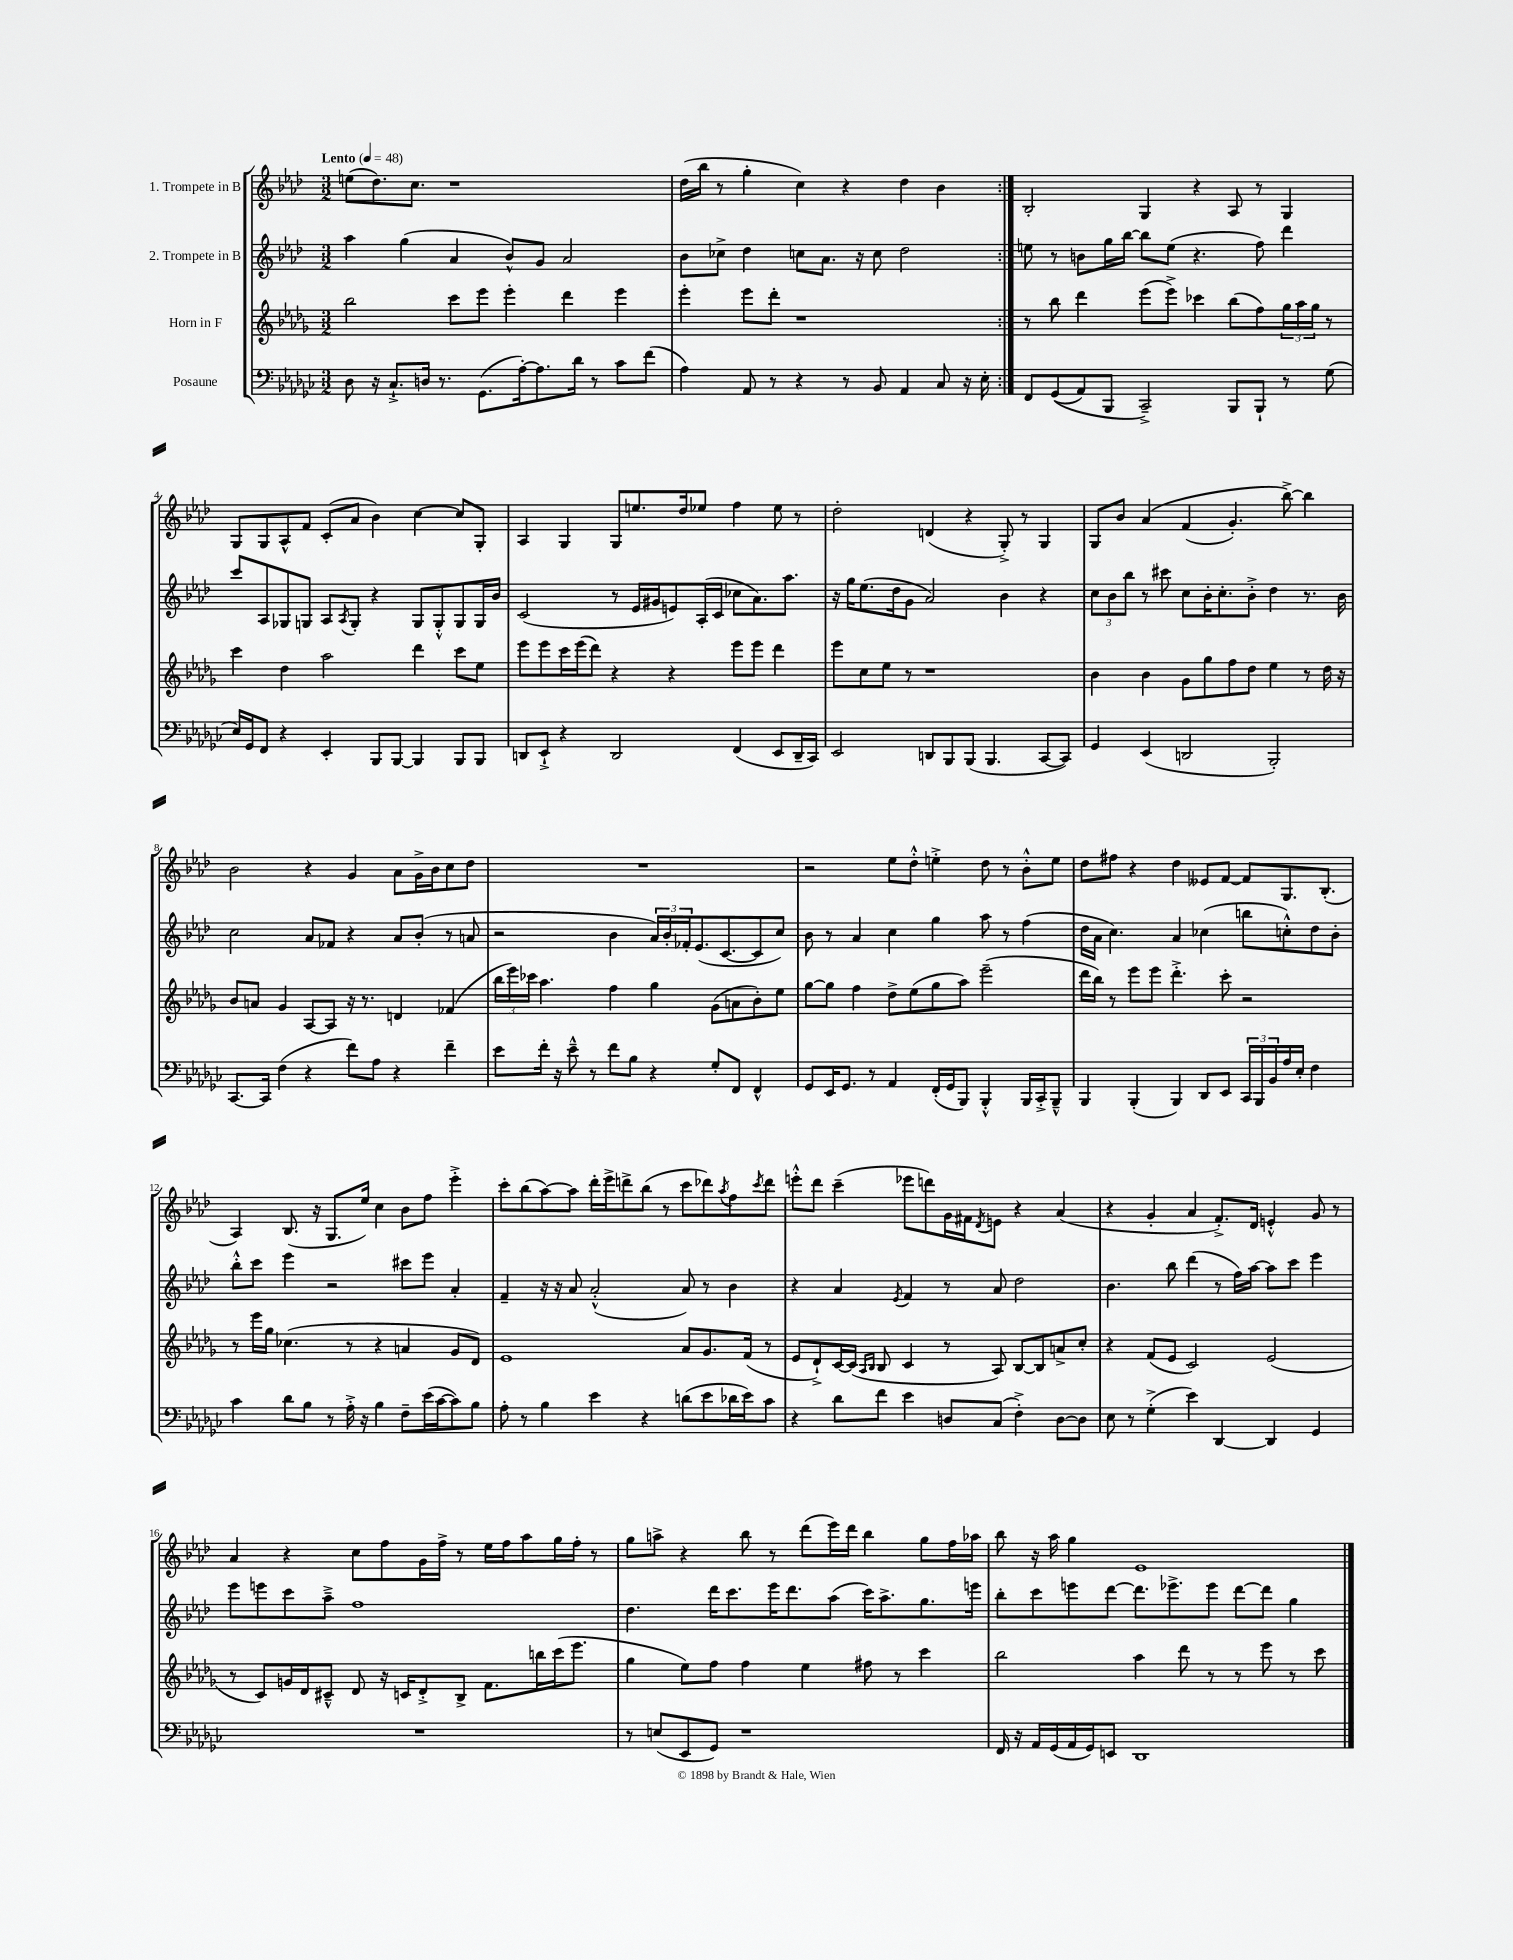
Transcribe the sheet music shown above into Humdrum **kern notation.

**kern	**kern	**kern	**kern
*part4	*part3	*part2	*part1
*staff4	*staff3	*staff2	*staff1
*I"Posaune	*I"Horn in F	*I"2. Trompete in B	*I"1. Trompete in B
*clefF4	*clefG2	*clefG2	*clefG2
*k[b-e-a-d-g-c-]	*k[b-e-a-d-g-]	*k[b-e-a-d-]	*k[b-e-a-d-]
*M3/2	*M3/2	*M3/2	*M3/2
*MM48	*MM48	*MM48	*MM48
=1	=1	=1	=1
!	!	!	!LO:TX:a:B:t=Lento
8D-\	2bb-\	4aa-\	(8een\L
16r	.	.	8.dd-\)
8.C-`^/L	.	.	.
.	.	(4gg\	.
.	.	.	8.cc\J
16Dn/Jk	.	.	.
8.r	.	.	.
.	8ccc\L	4a-/	1r
(8.GG-\L	8eee-\J	.	.
.	4eee-'\	8b-^^/L)	.
[16A-'\k)	.	.	.
8.A-\]	.	8g/J	.
.	4ddd-\	2a-/	.
16d-\Jk	.	.	.
8r	.	.	.
8c-\L	4eee-\	.	.
(8f\J	.	.	.
=2	=2	=2	=2
4A-\)	4eee-'\	8b-\L	(16dd-\LL
.	.	.	16bb-\JJ
.	.	8cc-X^\J	8r
8AA-/	8eee-\L	4dd-\	4gg'\
8r	8ddd-'\J	.	.
4r	1r	8ccn\L	4cc\)
.	.	8.a-\J	.
8r	.	.	4r
.	.	16r	.
8BB-/	.	8cc\	.
4AA-/	.	2dd-\	4dd-\
8C-/	.	.	4b-\
16r	.	.	.
16E-'\	.	.	.
=3:|!	=3:|!	=3:|!	=3:|!
8FF/L	8r	8een\	2B-'/
((8GG-/	8bb-\	8r	.
8AA-/)	4ddd-\	8bn\L	.
8BBB-/J	.	16gg\L	.
.	.	[16bb-\JJ	.
2CC-~^/)	(8eee-\L	8bb-\L]	4G/
.	8eee-^\J)	(8ee\J	.
.	4ccc-X\	4.r	4r
8BBB-/L	(8bb-\L	.	8A-/
8BBB-`/J	8ff\)	8ff\)	8r
8r	24gg-\L	4ddd-\	4G/
.	24aa-\	.	.
.	24gg-\JJ	.	.
(8G-\	8r	.	.
!!LO:LB:g=z
=4	=4	=4	=4
16E-/LL)	4ccc\	8ccc/L	8G/L
16GG-/J	.	.	.
8FF/J	.	8A-/	8G/
4r	4dd-\	8G-X/	8A-^^/
.	.	8Gn/J	8f/J
4EE-'/	2aa-\	8A-/L	(8c'/L
.	.	8qA-/	.
.	.	8G'/J	8a-/J
8BBB-/L	.	4r	4b-\)
[8BBB-/J	.	.	.
4BBB-/]	4ddd-\	8G/L	[4cc\
.	.	8G'^^/	.
8BBB-/L	8ccc\L	8G/	8cc/L]
8BBB-/J	8ee-\J	16G/L	8G'/J
.	.	16b-/JJ	.
=5	=5	=5	=5
8DDn/L	8eee-\L	(2c/	4A-/
8EE-`^/J	8eee-\	.	.
4r	16ccc\L	.	4G/
.	(16eee-\J	.	.
.	8ddd-\J)	.	.
2DD/	4r	8r	8G/L
.	.	16e-/LL	8.een/
.	.	16g#X/J	.
.	4r	8en/)	.
.	.	.	16dd-/k
.	.	(16A-'/L	8ee-X/J
.	.	16c/JJ	.
(4FF/	8eee-\L	8cc-X\L	4ff\
.	8eee-\J	8.a-\)	.
8EE-/L	4ddd-\	.	8ee-\
.	.	8.aa-\J	.
16DD~/L	.	.	8r
16CC-/JJ)	.	.	.
=6	=6	=6	=6
2EE-/	8eee-\L	16r	2dd-'\
.	.	16gg\KL	.
.	8cc\	(8.ee-\	.
.	8ee-\J	.	.
.	.	16dd-\k	.
.	8r	8g\J	.
8DDn/L	1r	2a-/)	(4dn/
8BBB-/	.	.	.
(8BBB-/J	.	.	4r
4.BBB-/	.	.	.
.	.	4b-\	8G'^/)
.	.	.	8r
[8CC-/L	.	4r	4G/
8CC-/J])	.	.	.
=7	=7	=7	=7
4GG-/	4b-\	12cc\L	8G/L
.	.	12b-\	.
.	.	.	8b-/J
.	.	12bb-\J	.
(4EE-/	4b-\	8r	(4a-/
.	.	8ccc#X\	.
2DDn/	8g-\L	8cc\L	(4f/
.	8gg-\	16b-'\K	.
.	.	8.cc'\	.
.	8ff\	.	4.g'/)
.	8dd-\J	8b-'^\J	.
2BBB-'/)	4ee-\	4dd-\	.
.	.	.	[8bb-^\)
.	8r	8.r	4bb-\]
.	16dd-\	.	.
.	16r	16b-\	.
!!LO:LB:g=z
=8	=8	=8	=8
[8.CC-/L	8b-/L	2cc\	2b-\
.	8an/J	.	.
16CC-/Jk]	.	.	.
(4F\	4g-/	.	.
4r	[8A-/L	8a-/L	4r
.	8A-/J]	8f-X/J	.
8f\L)	16r	4r	4g/
.	8.r	.	.
8A-\J	.	.	.
4r	4dn/	8a-/L	8a-\L
.	.	(8b-'/J	16g^\L
.	.	.	16b-\J
4f~\	(4f-X/	8r	8cc\
.	.	8an/	8dd-\J
=9	=9	=9	=9
8e-\L	24bb-\LL	2r	1.r
.	24eee-\)	.	.
.	24ccc-X\JJ	.	.
16f'\Jk	4.aa-\	.	.
16r	.	.	.
8e-~^^\	.	.	.
8r	.	.	.
8f\L	4ff\	4b-\	.
8B-\J	.	.	.
4r	4gg-\	24a-/LL)	.
.	.	24b-'/	.
.	.	24f-X'/J	.
.	.	(8.e-/	.
8G-'/L	(8g-\L	.	.
.	.	[8.c/	.
8FF/J	8an\	.	.
4FF^^/	8b-'\)	8c/]	.
.	8ee-\J	8cc/J)	.
=10	=10	=10	=10
8GG-/L	[8gg-\L	8b-\	2r
16EE-/K	8gg-\J]	8r	.
8.GG-/J	.	.	.
.	4ff\	4a-/	.
8r	.	.	.
4AA-/	8dd-^\L	4cc\	8ee-\L
.	(8ee-\	.	8dd-'^^\J
(16FF'/LL	8gg-\	4gg\	4een'^\
16GG-/J	.	.	.
8BBB-/J)	8aa-\J)	.	.
4BBB-'^^/	(2eee-~\	8aa-\	8dd-\
.	.	8r	8r
16BBB-/LL	.	(4ff\	8b-'^^\L
16CC-'^/J	.	.	.
8BBB-~^^/J	.	.	8ee\J
=11	=11	=11	=11
4BBB-/	16ddd-\LL	16dd-\LL	8dd-\L
.	16bb-\JJ)	16a-\JJ	.
.	8r	4.cc\)	8ff#X\J
(4BBB-'/	8eee-\L	.	4r
.	8eee-\J	.	.
4BBB-/)	4.ddd-'^\	4a-/	4dd-\
8DD-/L	.	(4cc-X\	8e--X/L
8EE-/J	8ccc'\	.	[8f/J
24CC-/LL	2r	8bbn\L	8f/L]
24BBB-/	.	.	.
24BB-/	.	.	.
16A-/	.	8ccn'^^\)	8.G/
16E-'/JJ	.	.	.
4F\	.	8dd-\	.
.	.	.	(8.B-'/J
.	.	8b-'\J	.
!!LO:LB:g=z
=12	=12	=12	=12
4c-\	8r	8bb-'^^\L	4A-/)
.	16eee-\LL	8ccc\J	.
.	16gg-\JJ	.	.
8d-\L	(4.cc-X\	4eee-\	(8.B-/
8B-\J	.	.	.
.	.	.	16r
8r	.	2r	8.G/L
16A-'^\	8r	.	.
16r	.	.	16ee-/Jk)
4B-\	4r	.	4cc\
8F~\L	4an/	8ccc#X\L	8b-\L
(16e-\L	.	8eee-\J	8ff\J
[16c-\J	.	.	.
8c-\])	8g-/L	4a-'/	4eee-'^\
8B-\J	8d-/J)	.	.
=13	=13	=13	=13
8A-'\	1e-	4f~/	8ccc'\L
8r	.	.	(8bb-\
4B-\	.	16r	[8aa-\)
.	.	16r	.
.	.	8a-/	8aa-\J]
4e-\	.	(2a-'^^/	16ddd-'\LL
.	.	.	16eee-^\J
.	.	.	8dddn^\
4r	.	.	(8bb-\J
.	.	.	8r
(8dn\L	8a-/L	8a-/)	8ccc\L
8e-\	8.g-/	8r	8ddd-X\)
.	.	.	8qaa-/
16d-X\L	.	4b-\	8ff\
16e-\J)	(16f/Jk	.	.
.	.	.	8qccc/
8c-\J	8r	.	8ddd-\J
=14	=14	=14	=14
4r	8e-/L	4r	8eeen'^^\L
.	8d-`^/)	.	8ddd-\J
8d-\L	[16c/L	4a-/	(4ccc~\
.	(16c/JJ]	.	.
.	16qqA-/LL	.	.
.	16qqB-/JJ	.	.
8f\J	8B-/	.	.
.	.	8qe-/	.
4e-\	4c/	4f/	8eee-X\L
.	.	.	8dddn\)
8Dn/L	8r	8r	16g\L
.	.	.	16f#X\J
.	.	.	8qd-/
(8C-/J	8A-/)	8a-/	8en\J
4F'^\)	[8B-/L	2dd-\	4r
.	8B-/]	.	.
[8D\L	8an^/	.	(4a-/
8D\J]	8cc'/J	.	.
=15	=15	=15	=15
8E-\	4r	4.b-\	4r
8r	.	.	.
(4G-'^\	(8f/L	.	4g'/
.	8e-/J	8bb-\	.
4e-\)	2c/)	(4ddd-\	4a-/
[4DD-/	.	8r	8.f'^/L)
.	.	16ff\LL)	.
.	.	[16aa-\JJ	16d-/Jk
4DD-/]	(2e-/	8aa-\L]	4en'^^/
.	.	8ccc\J	.
4GG-/	.	4eee-\	8g/
.	.	.	8r
!!LO:LB:g=z
=16	=16	=16	=16
1.r	8r	8eee-\L	4a-/
.	8c/L)	8eeen\	.
.	16gn/L	8ccc\	4r
.	16d-/J	.	.
.	8c#X~^^/J	8aa-~^\J	.
.	8d-/	1ff	8cc\L
.	16r	.	8ff\
.	16cn/KL	.	.
.	8d-'^/	.	16g\L
.	.	.	16ff^\JJ
.	8B-^/J	.	8r
.	8.f\L	.	16ee-\LL
.	.	.	16ff\J
.	.	.	8aa-\
.	16bbn\L	.	.
.	(16ccc\J	.	16gg\L
.	8.eee-\J	.	16ff'\JJ
.	.	.	8r
=17	=17	=17	=17
8r	4gg-\	4.dd-\	8gg\L
(8En/L	.	.	8aan^\J
8EE-/	8ee-\L)	.	4r
8GG-/J)	8ff\J	16ddd-\KL	.
.	.	8.ccc\	.
1r	4ff\	.	8bb-\
.	.	16eee-\K	8r
.	.	8.ddd-\	.
.	4ee-\	.	(8ddd-\L
.	.	(8aa-\J	16eee-\L)
.	.	.	16ddd-\JJ
.	8ff#X\	16ccc\KL)	4bb-\
.	.	8.aa-^\	.
.	8r	.	.
.	4ccc\	8.gg\	8gg\L
.	.	.	16ff\L
.	.	16eeen\Jk	16aa-X\JJ
=18	=18	=18	=18
16FF/	2bb-\	8bb-'\L	8bb-\
16r	.	.	.
16AA-/LL	.	8ccc\	16r
(16GG-/	.	.	16aa-\
16AA-/	.	8eeen\	4gg\
16GG-/J)	.	.	.
8EEn/J	.	[8ddd-\J	.
1DD-	4aa-\	8.ddd-\L]	1e-
.	.	8.eee-X^\	.
.	8ddd-\	.	.
.	8r	8eee-\J	.
.	8r	[8ddd-\L	.
.	8eee-\	8ddd-\J]	.
.	8r	4gg\	.
.	8ccc\	.	.
==	==	==	==
*-	*-	*-	*-
